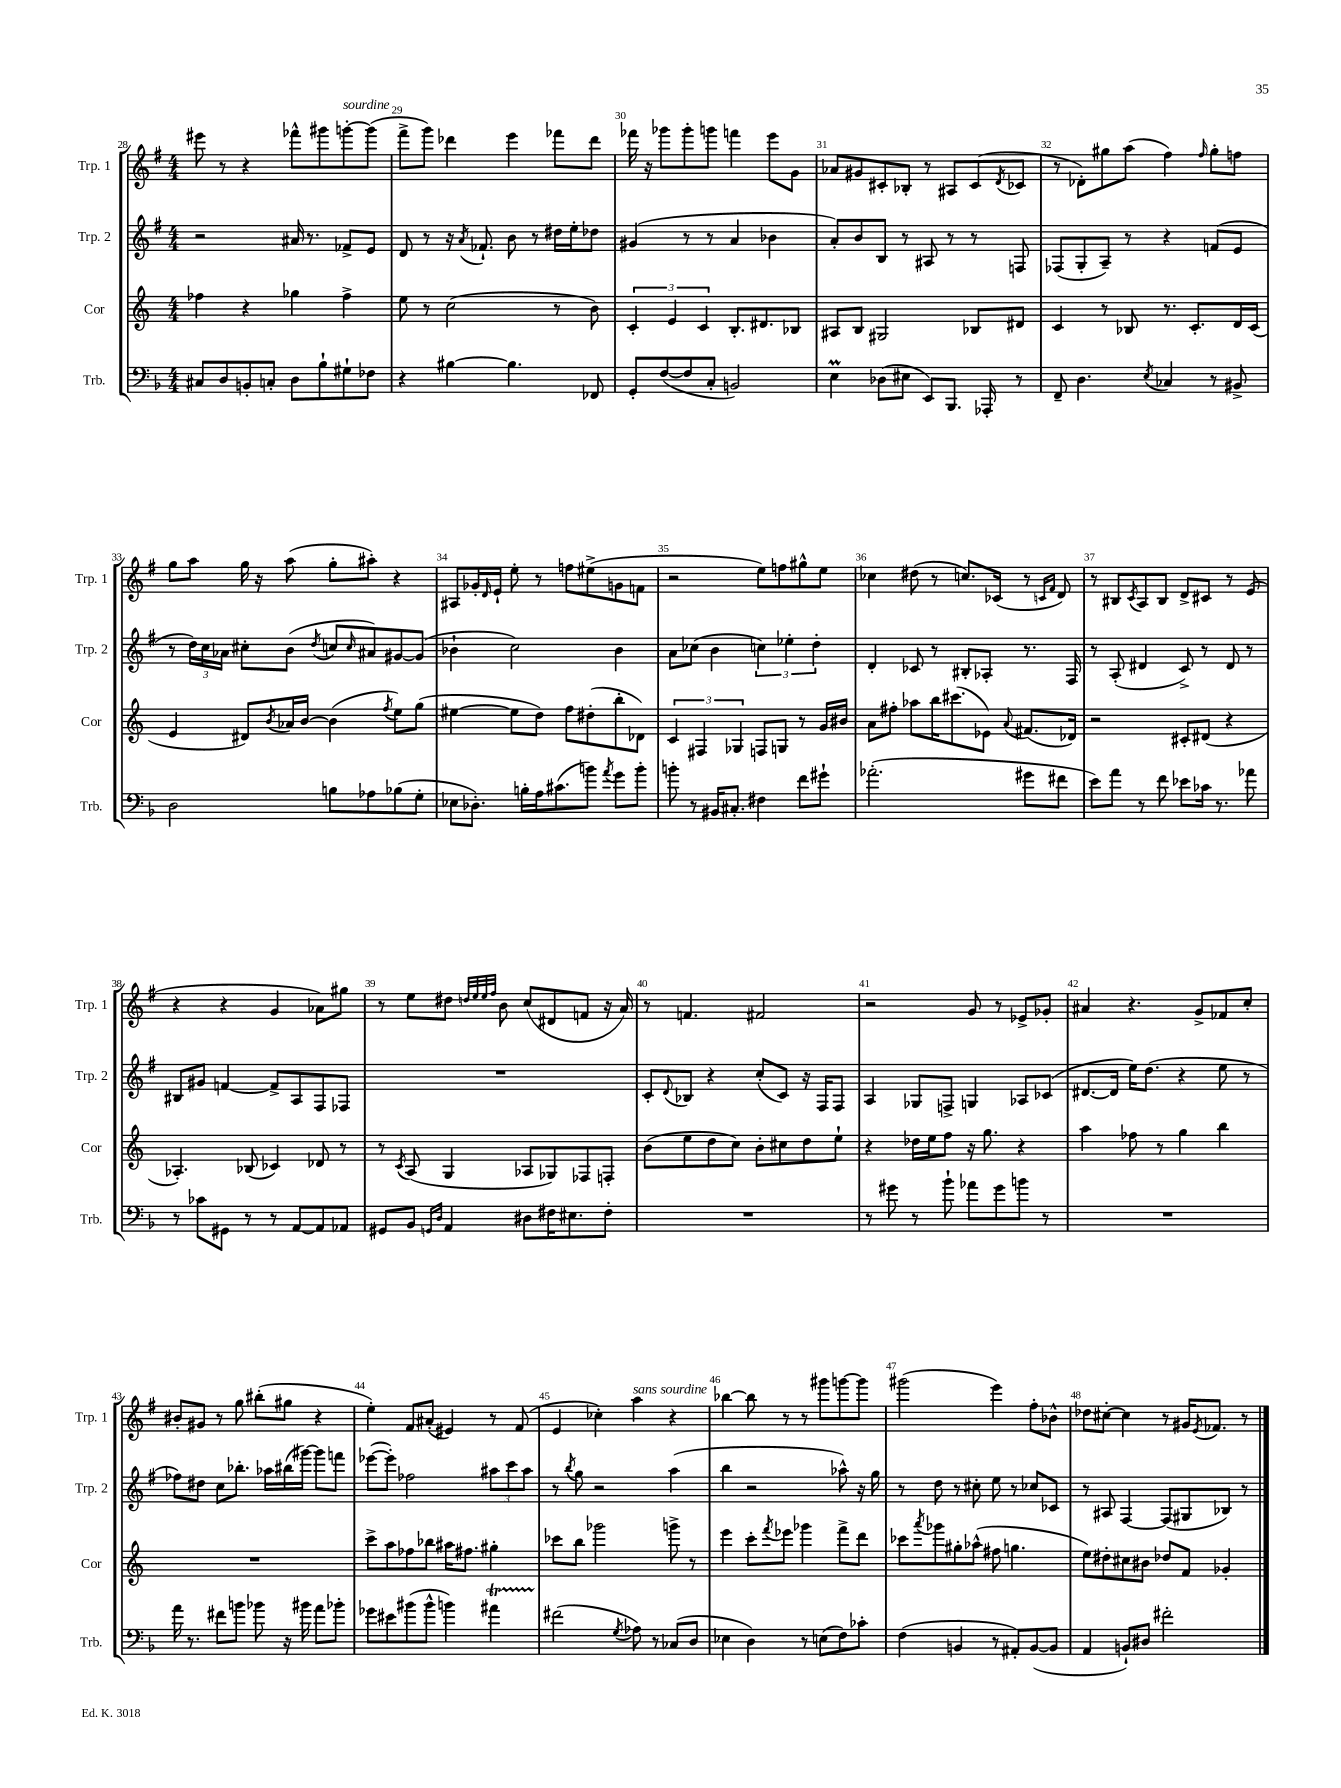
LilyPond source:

<<
\new StaffGroup <<
\new Staff = "s0" \with { instrumentName = "Trp. 1" shortInstrumentName = "Trp. 1" } {
    \clef treble \key g \major \numericTimeSignature \time 4/4
    eis'''8 r8 r4 fes'''8-^ gis'''8 g'''8~-.^\markup { \italic "sourdine" } g'''8( |
    fis'''8-> g'''8) des'''4 e'''4 fes'''8 des'''8 |
    fes'''16 r16 ges'''8 ges'''8-. g'''8 f'''4 e'''8 g'8 |
    aes'8 gis'8 cis'8-. bes8-. r8 ais8 cis'8( \acciaccatura { d'8 } ces'8 |
    r8 des'8-.) gis''8 a''8( fis''4) \grace { fis''16 } gis''8-. f''8 |
    g''8 a''8 g''16 r16 a''8( g''8-. ais''8-.) r4 |
    ais8 ges'16-. \grace { d'16 } e'16-! e''8-. r8 f''8 eis''8->( g'8 f'8 |
    r2 e''8) f''8 gis''8-^ e''8 |
    ces''4 dis''8( r8 c''8.) ces'16( r8 \grace { c'16 fis'16 } d'8) |
    r8 bis8 \acciaccatura { c'8 } a8 bis8 d'8-> cis'8 r8 e'8( |
    r4 r4 g'4 aes'8) gis''8 |
    r8 e''8 dis''8 \grace { d''32 e''32 e''32 fis''32 } b'8 c''8( dis'8 f'8 r16 a'16) |
    r8 f'4. fis'2 |
    r2 g'8 r8 ees'8-> ges'8-. |
    ais'4 r4. g'8-> fes'8 c''8-. |
    bis'8-. gis'8 r8 g''8 bis''8-.( gis''8 r4 |
    e''4-.) fis'8 ais'8-.( eis'4) r8 fis'8( |
    e'4 ces''4-.) a''4^\markup { \italic "sans sourdine" } r4 |
    bes''4~ bes''8 r8 r8 gis'''8 g'''8~ g'''8 |
    gis'''2( e'''4) fis''8-. bes'8-^ |
    des''8 cis''8~-. cis''4 r8 gis'16 \acciaccatura { e'8 } fes'8. r8 \bar "|." |
}
\new Staff = "s1" \with { instrumentName = "Trp. 2" shortInstrumentName = "Trp. 2" } {
    \clef treble \key g \major \numericTimeSignature \time 4/4
    r2 ais'16 r8. fes'8-> e'8 |
    d'8 r8 r16 \acciaccatura { a'8 } fes'8.-! b'8 r8 dis''16 e''16-. des''8 |
    gis'4( r8 r8 a'4 bes'4 |
    a'8-.) b'8 b8 r8 ais8 r8 r8 f8 |
    fes8( g8-. a8--) r8 r4 f'8( e'8 |
    r8 \tuplet 3/2 { d''16) c''16 aes'16 } cis''8-. b'8( \acciaccatura { d''8 } c''8 \grace { c''16 } ais'8) gis'8~ gis'8( |
    bes'4-! c''2) bes'4 |
    a'8 ces''8( b'4 \tuplet 3/2 { c''4) ees''4-. d''4-. } |
    d'4-. ces'8 r8 bis8-. aes8-. r8. fis16 |
    r8 a8-.( dis'4 c'8->) r8 dis'8 r8 |
    bis8 gis'8 f'4~ f'8-> a8 fis8 fes8 |
    R1 |
    c'8-. \appoggiatura { d'8 } bes8 r4 c''8-.( c'8) r16 fis16 fis8 |
    a4 ges8 f8-> g4 aes8 ces'8( |
    dis'8.~ dis'16 e''16) d''8.( r4 e''8 r8 |
    fes''8) dis''8 c''8 bes''8.-. aes''16 bis''16( gis'''16~) gis'''8 f'''8 |
    ees'''8~( ees'''8-.) fes''2 \tuplet 3/2 { ais''8 c'''8 ais''8 } |
    r8 \acciaccatura { b''8 } g''8 r2 a''4( |
    b''4 r2 aes''8-^) r16 g''16 |
    r8 d''8 r8 cis''8-. e''8 r8 ces''8 ces'8 |
    r8 ais8 fis4~ fis8( gis8 bes8) r8 \bar "|." |
}
\new Staff = "s2" \with { instrumentName = "Cor" shortInstrumentName = "Cor" } {
    \clef treble \key c \major \numericTimeSignature \time 4/4
    fes''4 r4 ges''4 fes''4-> |
    e''8 r8 c''2( r8 b'8) |
    \tuplet 3/2 { c'4-. e'4 c'4 } b8.-. dis'8. bes8 |
    ais8 b8 gis2 bes8 dis'8 |
    c'4 r8 bes8 r8. c'8.-. d'16 c'16( |
    e'4 dis'8) \acciaccatura { b'8 } aes'16 b'16~ b'4( \acciaccatura { f''8 } e''8) g''8( |
    eis''4~ eis''8 d''8) f''8 dis''8-.( b''8-. des'8) |
    \tuplet 3/2 { c'4 fis4 ges4 } f8 g8 r8 g'16 bis'16 |
    a'8 fis''8-. aes''8 b''16 cis'''8.( ees'8) \appoggiatura { a'8 } fis'8.( des'16) |
    r2 cis'8-. dis'8( r4 |
    aes4.-.) bes8( ces'4) des'8 r8 |
    r8 \acciaccatura { c'8 } a8( g4 aes8 ges8) fes8 f8-. |
    b'8( e''8 d''8 c''8) b'8-. cis''8 d''8 e''8-! |
    r4 des''16 e''16 f''8 r16 g''8. r4 |
    a''4 fes''8 r8 g''4 b''4 |
    R1 |
    c'''8-> a''8 fes''8 bes''8 ais''16 fis''8. gis''4-. |
    ces'''8 b''8 ges'''2 g'''8-> r8 |
    e'''4 c'''8-. \acciaccatura { f'''8 } ees'''8 ges'''4 f'''8-> d'''8 |
    ces'''8 \acciaccatura { a'''8 } ges'''8 gis''8-. aes''8-^( fis''8 g''4. |
    e''8) dis''8-. cis''8 bis'8 des''8 f'8 ges'4-. \bar "|." |
}
\new Staff = "s3" \with { instrumentName = "Trb." shortInstrumentName = "Trb." } {
    \clef bass \key f \major \numericTimeSignature \time 4/4
    cis8 d8 b,8-. c8-. d8 bes8-! gis8-! fes8 |
    r4 bis4~ bis4. fes,8 |
    g,8-. f8~( f8 c8-. b,2) |
    e4\prall des8( eis8 e,8) bes,,8. aes,,16-. r8 |
    f,8-- d4. \acciaccatura { e8 } ces4 r8 bis,8-> |
    d2 b8 aes8 bes8( g8-. |
    ees8 des8.-.) b16-. a16 cis'8.( b'8) \acciaccatura { a'8 } g'8 b'8-. |
    b'8-. r8 bis,16 cis8.-. fis4 f'8 gis'8-! |
    aes'2.-.( gis'8 fis'8 |
    e'8) a'8 r8 f'8 ees'8 ces'16 r8. aes'8 |
    r8 ces'8 gis,8 r8 r8 a,8~ a,8 aes,8 |
    gis,8 bes,8 \grace { g,16 d16 } a,4 dis8 fis16 eis8. fis8-. |
    R1 |
    r8 gis'8 r8 bes'8-! aes'8 gis'8 b'8 r8 |
    R1 |
    a'16 r8. fis'8 b'8 bes'8 r16 bis'16 a'8 bes'8-. |
    ges'8 eis'8 bis'8( bis'8-^ b'4) ais'4\startTrillSpan |
    fis'2\stopTrillSpan( \acciaccatura { g8 } aes8) r8 ces8( d8 |
    ees4 d4) r8 e8( f8) ces'8-. |
    f4( b,4 r8 ais,8-.) b,8~( b,8 |
    a,4 b,8-!) dis8 fis'2-. \bar "|." |
}
>>
>>
\layout { \context { \Score currentBarNumber = #28 \override BarNumber.break-visibility = ##(#f #t #t) barNumberVisibility = #all-bar-numbers-visible } }
